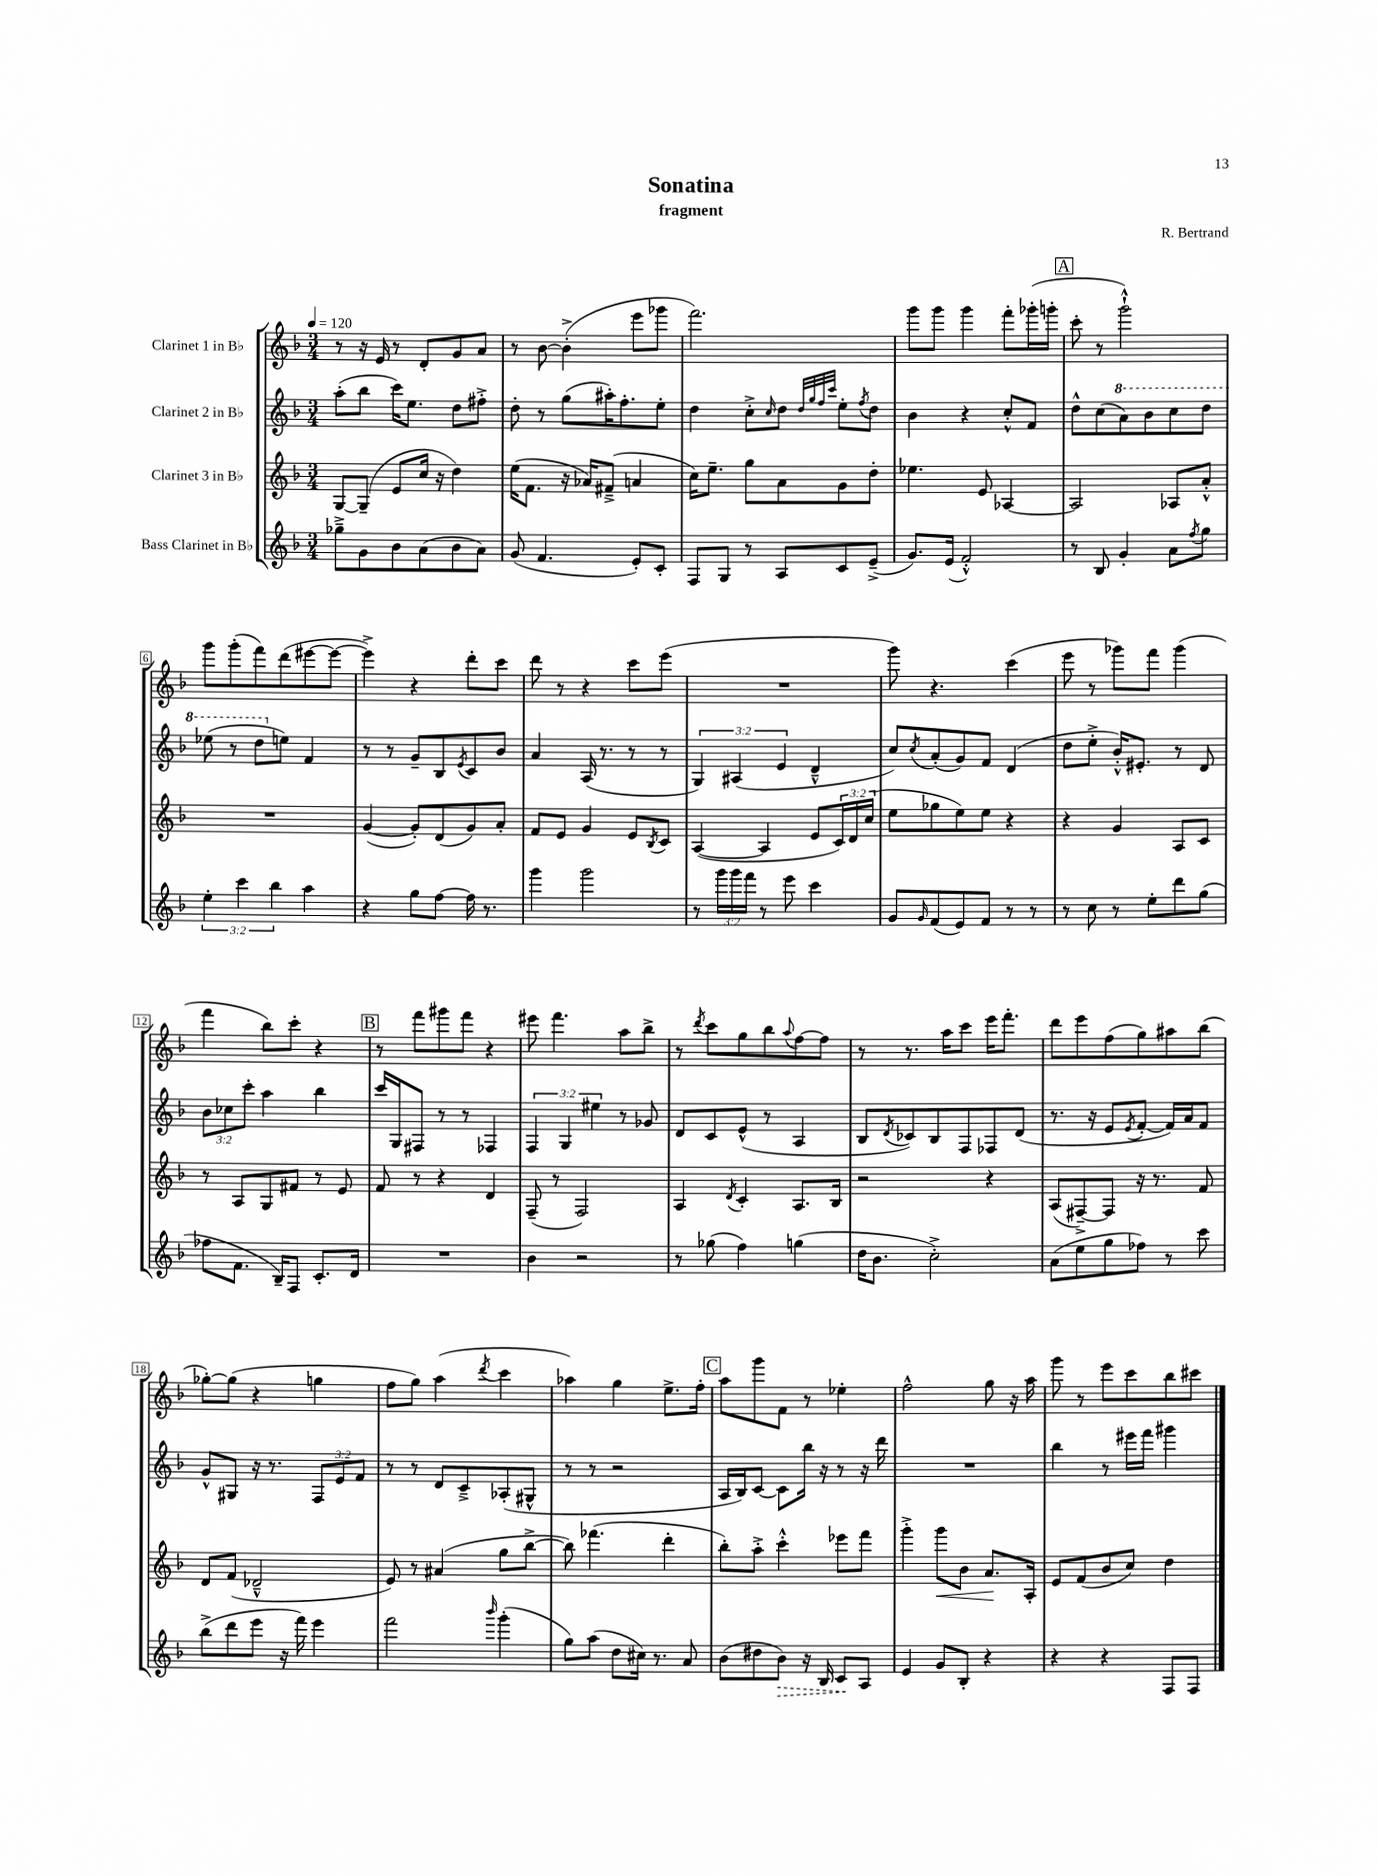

**kern	**dynam	**kern	**dynam	**kern	**kern
*part4	*part4	*part3	*part3	*part2	*part1
*staff4	*staff4	*staff3	*staff3	*staff2	*staff1
*I"Bass Clarinet in B♭	*	*I"Clarinet 3 in B♭	*	*I"Clarinet 2 in B♭	*I"Clarinet 1 in B♭
*clefG2	*	*clefG2	*	*clefG2	*clefG2
*k[b-]	*	*k[b-]	*	*k[b-]	*k[b-]
*M3/4	*	*M3/4	*	*M3/4	*M3/4
*MM120	*	*MM120	*	*MM120	*MM120
=1	=1	=1	=1	=1	=1
8gg-X~^\L	.	[8G/L	.	(8aa'\L	8r
8g\	.	(8G~/J]	.	8bb-\J	16r
.	.	.	.	.	16e/
8b-\	.	8e/L	.	16ccc\KL)	8r
.	.	.	.	8.ee\J	.
(8a\	.	16cc/Jk	.	.	8d'/L
.	.	16r	.	.	.
8b-\	.	4dd\)	.	8dd\L	8g/
8a\J)	.	.	.	8ff#X'^\J	8a/J
=2	=2	=2	=2	=2	=2
(8g/	.	(16ee\KL	.	8dd'\	8r
.	.	8.f\J	.	.	.
4.f/	.	.	.	8r	[8b-\
.	.	16r	.	(8gg\L	(4b-'^\]
.	.	16a-X/KL)	.	.	.
.	.	(8f#X~^/J	.	16aa#X'\K)	.
.	.	.	.	8.ff'\	.
8e'/L)	.	4an/	.	.	8eee\L
8c'/J	.	.	.	8ee'\J	8ggg-X\J
=3	=3	=3	=3	=3	=3
8F/L	.	16cc\KL)	.	4dd\	2.fff\)
.	.	8.ee~\J	.	.	.
8G/J	.	.	.	.	.
8r	.	8gg\L	.	8cc'^\L	.
.	.	.	.	16qqcc/	.
8A/L	.	8a\	.	8dd\J	.
.	.	.	.	32qqdd/LLL	.
.	.	.	.	32qqgg/	.
.	.	.	.	32qqff/	.
.	.	.	.	32qqccc/JJJ	.
8c/	.	8g\	.	8ee'\L	.
.	.	.	.	8qff/	.
(8e~^/J	.	8dd'\J	.	8dd\J	.
=4	=4	=4	=4	=4	=4
8.g/L)	.	4.ee-X\	.	4b-\	8ggg\L
.	.	.	.	.	8ggg\J
(16e/Jk	.	.	.	.	.
2f'^^/)	.	.	.	4r	4ggg\
.	.	8e/	.	.	.
.	.	[4A-X/	.	8cc'^^/L	8fff'\L
.	.	.	.	8f/J	(16ggg-X'\L
.	.	.	.	.	16gggn'\JJ
!!LO:REH:place=s1:t=A
=5	=5	=5	=5	=5	=5
8r	.	2A-/]	.	8dd^^\L	8ccc'\
8B-/	.	.	.	(8cc\	8r
*	*	*	*	*8va	*
4g'/	.	.	.	8aa\)	2ggg`^^\)
.	.	.	.	8bb-\	.
8a\L	.	8A-X/L	.	8ccc\	.
8qff/	.	.	.	.	.
8gg\J	.	8a'^^/J	.	8ddd\J	.
!!LO:LB:g=z
=6	=6	=6	=6	=6	=6
6ee'\	.	2.r	.	(8eee-X\	8ggg\L
.	.	.	.	8r	(8ggg'\
6ccc\	.	.	.	.	.
.	.	.	.	8ddd\L	8fff\)
6bb-\	.	.	.	.	.
*	*	*	*	*X8va	*
.	.	.	.	8een\J)	(8ddd\
4aa\	.	.	.	4f/	[8eee#X\
.	.	.	.	.	8eee#\J_
=7	=7	=7	=7	=7	=7
4r	.	([4g/	.	8r	4eee#^\])
.	.	.	.	8r	.
8gg\L	.	8g'/L])	.	8g~/L	4r
[8ff\J	.	(8d/	.	8B-/	.
.	.	.	.	8qe/	.
16ff\]	.	8g/)	.	8c/	8ddd'\L
8.r	.	.	.	.	.
.	.	8a'/J	.	8b-/J	8ccc\J
=8	=8	=8	=8	=8	=8
4ggg\	.	8f/L	.	4a/	8ddd\
.	.	8e/J	.	.	8r
2ggg\	.	4g/	.	(16A/	4r
.	.	.	.	8.r	.
.	.	8e/L	.	8r	8ccc\L
.	.	8qB-/	.	.	.
.	.	8c/J	.	8r	(8eee\J
=9	=9	=9	=9	=9	=9
8r	.	([4A/	.	6G/)	2.r
24ggg\LL	.	.	.	.	.
24ggg\	.	.	.	(6A#X/	.
24fff\JJ	.	.	.	.	.
8r	.	4A/]	.	.	.
.	.	.	.	6e/	.
8eee\	.	.	.	.	.
4ccc\	.	8e/L	.	4d~^^/	.
.	.	24c/L)	.	.	.
.	.	24d/	.	.	.
.	.	(24cc/JJ	.	.	.
=10	=10	=10	=10	=10	=10
8g/L	.	8ee\L	.	8cc/L)	8ggg\)
16qqg/	.	.	.	8qcc/	.
(8f/	.	8gg-X\	.	(8a'/	4.r
8e/)	.	8ee\)	.	8g/)	.
8f/J	.	8ee\J	.	8f/J	.
8r	.	4r	.	(4d/	(4ccc\
8r	.	.	.	.	.
=11	=11	=11	=11	=11	=11
8r	.	4r	.	8dd\L	8eee\
8cc\	.	.	.	8ee'^\J	8r
8r	.	4g/	.	16b-'^^/KL)	8ggg-X\L)
.	.	.	.	8.e#X'/J	.
8ee'\L	.	.	.	.	8fff\J
8ddd\	.	8A/L	.	8r	(4ggg-\
(8gg\J	.	8c/J	.	8d/	.
!!LO:LB:g=z
=12	=12	=12	=12	=12	=12
8ff-X\L	.	8r	.	12b-\L	4fff\
.	.	.	.	12cc-X\	.
8.f\J	.	8A/L	.	.	.
.	.	.	.	12ccc'\J	.
.	.	8G/	.	4aa\	8bb-\L)
16B-~/KL)	.	.	.	.	.
8F/J	.	8f#X/J	.	.	8ccc'\J
8.c'/L	.	8r	.	4bb-\	4r
.	.	8e/	.	.	.
16d/Jk	.	.	.	.	.
!!LO:REH:place=s1:t=B
=13	=13	=13	=13	=13	=13
2.r	.	8f/	.	16ccc/LL	8r
.	.	.	.	16G/J	.
.	.	8r	.	8F#X/J	8fff\L
.	.	4r	.	8r	8ggg#X\
.	.	.	.	8r	8fff\J
.	.	4d/	.	4F-X/	4r
=14	=14	=14	=14	=14	=14
4b-\	.	(8F~/	.	6F/	8eee#X\
.	.	8r	.	.	4.fff\
.	.	.	.	6G/	.
2r	.	2F/)	.	.	.
.	.	.	.	6ee#X\	.
.	.	.	.	8r	8aa\L
.	.	.	.	8g-X/	8bb-^\J
=15	=15	=15	=15	=15	=15
8r	.	4A/	.	8d/L	8r
.	.	.	.	.	8qddd/
(8gg-X\	.	.	.	8c/	8ccc\L
.	.	8qd/	.	.	.
4ff\)	.	4c'/	.	(8e^^/J	8gg\
.	.	.	.	8r	8bb-\
.	.	.	.	.	8qqaa/
(4ggn\	.	8.A/L	.	4A/	[8ff\
.	.	.	.	.	8ff\J]
.	.	16B-/Jk	.	.	.
=16	=16	=16	=16	=16	=16
16dd\KL	.	2r	.	8B-/L	8r
8.b-\J	.	.	.	.	.
.	.	.	.	8qd/	.
.	.	.	.	8c-X/)	8.r
2cc'^\)	.	.	.	8B-/	.
.	.	.	.	.	16aa\KL
.	.	.	.	8F/	8ccc\J
.	.	4r	.	8F-X/	16eee\KL
.	.	.	.	.	8.fff'\J
.	.	.	.	(8d/J	.
=17	=17	=17	=17	=17	=17
(8a\L	.	(8A/L	.	8.r	8ddd\L
8ee\	.	[8F#X~^/)	.	.	8eee\
.	.	.	.	16r	.
8gg\	.	8F#/J]	.	8e/L	(8ff\
.	.	.	.	8qe/	.
8ff-X\J)	.	16r	.	[8f'/J	8gg\)
.	.	8.r	.	.	.
8r	.	.	.	16f/LL])	8aa#X\
.	.	.	.	16a/J	.
8ccc\	.	8f/	.	8f/J	(8bb-\J
!!LO:LB:g=z
=18	=18	=18	=18	=18	=18
(8bb-^\L	.	8d/L	.	8g^^/L	[8gg-X'\L)
8ddd\	.	(8f/J	.	8G#X/J	(8gg-\J]
8eee\J	.	2d-X~^^/	.	16r	4r
.	.	.	.	8.r	.
16r	.	.	.	.	.
16fff\)	.	.	.	.	.
4eee\	.	.	.	12F/L	4ggn\
.	.	.	.	12e/	.
.	.	.	.	12f/J	.
=19	=19	=19	=19	=19	=19
2fff\	.	8e/)	.	8r	8ff\L
.	.	8r	.	8r	8gg\J)
.	.	(4a#X/	.	8d/L	(4aa\
.	.	.	.	8c~^/	.
16qqbbb-/	.	.	.	.	8qddd/
(4ggg'\	.	8gg\L	.	(8A-X'/	4ccc\
.	.	[8bb-^\J	.	8G#X^^/J	.
=20	=20	=20	=20	=20	=20
8gg\L)	.	8bb-\])	.	8r	4aa-X\)
(8aa\J	.	(4.fff-X\	.	8r	.
8dd\L	.	.	.	2r	4gg\
16cc#X\Jk)	.	.	.	.	.
8.r	.	.	.	.	.
.	.	4ddd'\	.	.	8.ee^\L
8a/	.	.	.	.	.
.	.	.	.	.	16ff'\Jk
!!LO:REH:place=s1:t=C
=21	=21	=21	=21	=21	=21
(8b-\L	.	8bb-'\L)	.	16A/LL	8aa\L
.	.	.	.	16B-/J)	.
8dd#X\	.	8aa'^\J	.	[8c/J	8ggg\
!	!LO:HP:b	!	!	!	!
8b-\J)	>	4ccc'^^\	.	8c\L]	8f\J
16r	.	.	.	16bb-\Jk	8r
16B-/	.	.	.	16r	.
8c/L	.	8eee-X\L	.	8r	4ee-X'\
8A/J	]	8fff\J	.	16r	.
.	.	.	.	16ddd\	.
=22	=22	=22	=22	=22	=22
4e/	.	4ggg'^\	.	2.r	2ff^^\
!	!	!	!LO:HP:b	!	!
8g/L	.	8ggg\L	<	.	.
8B-'/J	.	8b-\J	.	.	.
4r	.	8.a/L	.	.	8gg\
.	.	.	.	.	16r
.	.	16A'/Jk	[	.	16aa\
=23	=23	=23	=23	=23	=23
4r	.	8e/L	.	4bb-\	8ggg\
.	.	(8f/	.	.	8r
4r	.	8b-/	.	8r	8eee\L
.	.	8cc/J)	.	16eee#X\LL	8ccc\
.	.	.	.	16fff\JJ	.
8F/L	.	4dd\	.	4ggg#X\	8bb-\
8F/J	.	.	.	.	8ccc#X\J
==	==	==	==	==	==
*-	*-	*-	*-	*-	*-
